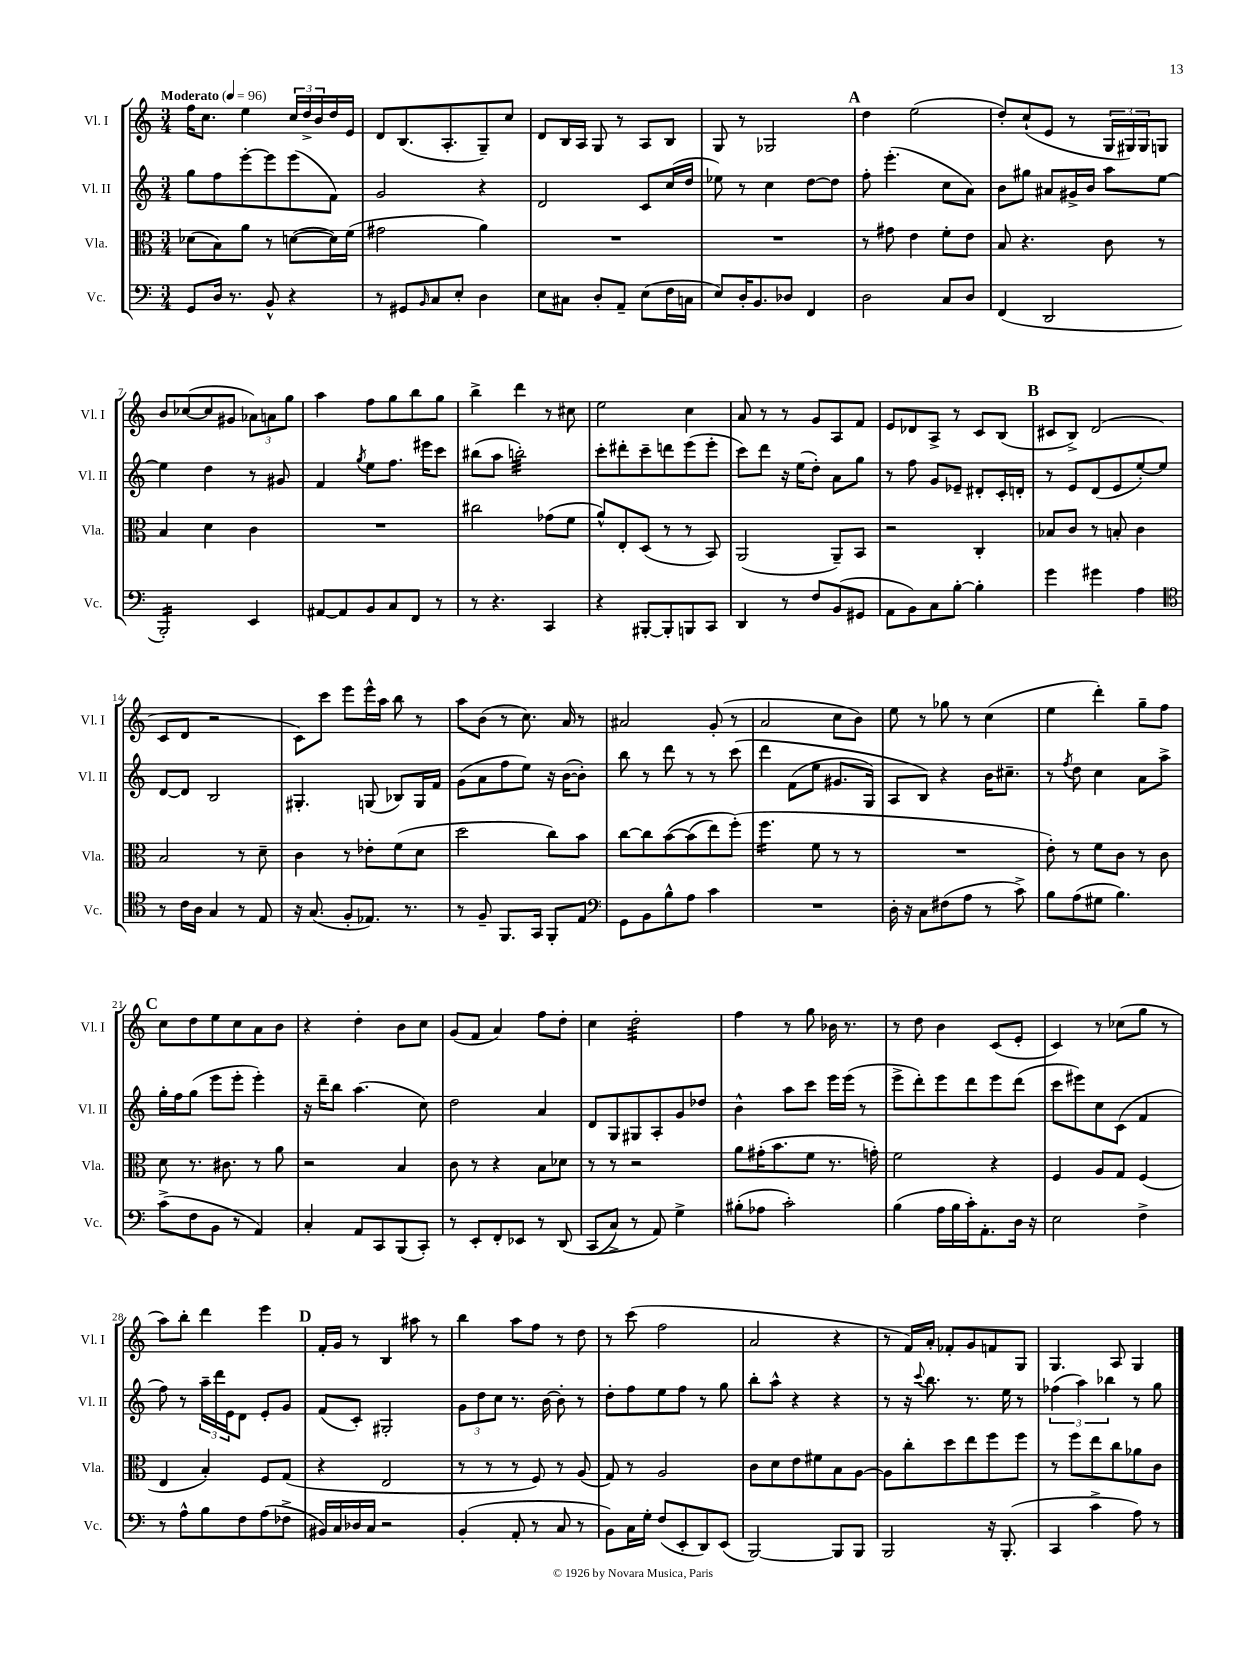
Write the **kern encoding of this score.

**kern	**kern	**kern	**kern
*staff4	*staff3	*staff2	*staff1
*clefF4	*clefC3	*clefG2	*clefG2
*k[]	*k[]	*k[]	*k[]
*M3/4	*M3/4	*M3/4	*M3/4
*MM96	*MM96	*MM96	*MM96
8GG/L	(8d-\L	8gg\L	16ff\LK
.	.	.	8.cc\J
16D/Jk	8B\)	8ff\	.
8.r	.	.	.
.	8a\J	[8eee'\	4ee\
8BB^^/	8r	8eee\]	.
4r	([8d\L	(8eee\	24cc/LL
.	.	.	24dd^/
.	.	.	24b/
.	16d\]L)	8f\J)	16dd/
.	(16f\JJ	.	16e/JJ
=	=	=	=
8r	2g#\	2g/	8d/L
8GG#/L	.	.	(8.B/
16qqBB/	.	.	.
8C/	.	.	.
.	.	.	8.A'/
8E'/J	.	.	.
4D\	4a\)	4r	8G~/)
.	.	.	8cc/J
=	=	=	=
8E\L	2.r	2d/	8d/L
8C#\J	.	.	16B/L
.	.	.	16A/JJ
8D'/L	.	.	8G/
8AA~/J	.	.	8r
(8E\L	.	8c/L	8A/L
16F\L	.	(16cc/L	8B/J
16C\JJ	.	16dd/JJ	.
=	=	=	=
8E/L)	2.r	8ee-\)	8G/
16D'/K	.	8r	8r
8.BB/	.	.	.
.	.	4cc\	2G-/
8D-/J	.	.	.
4FF/	.	[8dd\L	.
.	.	8dd\]J	.
=	=	=	=
2D\	8r	8ff'\	4dd\
.	8g#\	(4.eee'\	.
.	4e\	.	(2ee\
8C/L	8f'\L	8cc\L	.
8D/J	8e\J	8a\J)	.
=	=	=	=
(4FF/	8B/	8b\L	8dd'/L)
.	4.r	8gg#\J	(8cc`/
2DD/	.	8a#/L	8e/J
.	.	16g#^/L	8r
.	.	16b/JJ	.
.	8c\	8aa\L	24G/LL
.	.	.	24G#/)
.	.	.	24G#/J
.	8r	[8ee\J	8G/J
=	=	=	=
2BBB'/)	4B/	4ee\]	8b/L
.	.	.	([8cc-/
.	4d\	4dd\	8cc-/]
.	.	.	8g#/J
4EE/	4c\	8r	12a-\L)
.	.	.	12a\
.	.	8g#/	.
.	.	.	12gg\J
=	=	=	=
[8AA#/L	2.r	4f/	4aa\
8AA#/]	.	.	.
.	.	8qgg/	.
8BB/	.	8ee\L	8ff\L
8C/	.	8.ff\J	8gg\
8FF/J	.	.	8bb\
.	.	16eee#\LK	.
8r	.	8ccc\J	8gg\J
=	=	=	=
8r	2cc#\	(8bb#\L	4bb^\
4.r	.	8aa\J	.
.	.	2bb'\)	4ddd\
4CC/	(8g-\L	.	8r
.	8f\J	.	8cc#\
=	=	=	=
4r	8a^^/L)	8ccc'\L	2ee\
.	8E'/	8ddd#'\	.
[8BBB#'/L	(8D/J	8ccc~\	.
8BBB#'/]	8r	8ddd\	.
8BBB/	8r	(8eee\	4cc\
8CC/J	8BB/)	8eee'\J	.
=	=	=	=
4DD/	(2AA/	8ccc\L)	8a/
.	.	8ddd\J	8r
8r	.	16r	8r
.	.	(16ee\LK	.
8F/L	.	8dd'\J)	8g/L
(8BB/	8AA~/L)	8a\L	8A/
8GG#/J	8BB/J	8gg\J	8f/J
=	=	=	=
8AA\L	2r	8r	8e/L
8BB\)	.	8ff\	8d-/
8C\	.	8g/L	8A^/J
[8B'\J	.	8e-~/J	8r
4B'\]	4C'/	8d#'/L	8c/L
.	.	16c'/L	(8B/J
.	.	16d'/JJ	.
=	=	=	=
4g\	8B-/L	8r	8c#/L
.	8c/J	8e/L	8B^/J)
4g#\	8r	(8d/	(2d/
.	8B'/	8e/	.
4A\	4c\	[8ee'/)	.
.	.	8ee/]J	.
=	=	=	=
*clefC4	*	*	*
8r	2B/	[8d/L	8c/L
16c\LL	.	8d/]J	8d/J
16A\JJ	.	.	.
4G/	.	2B/	2r
8r	8r	.	.
8E/	8d~\	.	.
=	=	=	=
16r	4c\	4.G#'/	8c\L)
(8.G/	.	.	.
.	.	.	8ccc\J
8F'/L	8r	.	8eee\L
8.E-/J)	8e-'\L	(8G/	16eee^^\L
.	.	.	16aa\JJ
.	(8f\	8B-/L)	8bb\
8.r	.	.	.
.	8d\J	16G/L	8r
.	.	16f/JJ	.
=	=	=	=
8r	2dd\	(8g\L	8aa\L
8F~/	.	8a\	(8b\J
8.FF/L	.	8ff\	8r
.	.	8ee\J)	8.cc\)
16GG/Jk	.	.	.
8FF'/L	8cc\L)	16r	.
.	.	([16b\LK	16a/
8E/J	8b\J	8b'\]J)	8r
=	=	=	=
*clefF4	*	*	*
8GG\L	[8cc\L	8bb\	2a#/
8BB\	8cc\]	8r	.
8B^^\	&([8b\	8ddd\	.
8A\J	(8b\]	8r	.
4c\	8ee\)	8r	(8g'/
.	(8ff'\J&)	&(8ccc\	8r
=	=	=	=
2.r	4.ff\	4ddd\	2a/
.	.	(8f\L	.
.	8f\	8ee\J	.
.	8r	8.g#/L	8cc\L
.	8r	.	8b\J)
.	.	16G/Jk)	.
=	=	=	=
16D'\	2.r	8A/L	8ee\
16r	.	.	.
8C\L	.	8B/J&)	8r
(8F#\	.	4r	8gg-\
8A\J	.	.	8r
8r	.	16b\LK	(4cc\
.	.	8.cc#~\J	.
8c^\)	.	.	.
=	=	=	=
8B\L	8e'\)	8r	4ee\
.	.	8qff/	.
(8A\	8r	8dd\	.
8G#\J	8f\L	4cc\	4ddd'\)
4.B\)	8c\J	.	.
.	8r	8a\L	8gg~\L
.	8c\	8aa^\J	8ff\J
=	=	=	=
(8c^\L	8d\	16gg'\LL	8cc\L
.	.	16ff\J	.
8F\	8.r	(8gg\J	8dd\
8BB\J	.	8eee\L	8ee\
.	8.c#\	.	.
8r	.	8eee'\J	8cc\
4AA/)	8r	4eee'\)	8a\
.	8a\	.	8b\J
=	=	=	=
4C'/	2r	16r	4r
.	.	16ddd~\LK	.
.	.	8bb\J	.
8AA/L	.	(4.aa\	4dd'\
8CC/	.	.	.
(8BBB/	4B/	.	8b\L
8CC'/J)	.	8cc\)	8cc\J
=	=	=	=
8r	8c\	2dd\	(8g/L
8EE'/L	8r	.	8f/J
8FF'/	4r	.	4a/)
8EE-/J	.	.	.
8r	8B\L	4a/	8ff\L
&(8DD/	8d-\J	.	8dd'\J
=	=	=	=
(8CC/L	8r	8d/L	4cc\
8C^/J)	8r	8G/	.
8r	2r	8G#/	2dd'\
8AA/&)	.	8A'/	.
4G^\	.	8g/	.
.	.	8dd-/J	.
=	=	=	=
(8B#'\L	8a\L	4b^^\	4ff\
8A-\J	(16g#'\K	.	.
.	8.b\	.	.
2c'\)	.	8aa\L	8r
.	8f\J	8ccc\J	8gg\
.	8.r	16eee\LL	16b-\
.	.	(16eee\JJ	8.r
.	.	8r	.
.	16g'\)	.	.
=	=	=	=
(4B\	2f\	8eee^\L	8r
.	.	8ddd'\)	8dd\
16A\LL	.	8eee\	4b\
16B\	.	.	.
16c'\J)	.	8ddd\	.
8.AA'\	.	.	.
.	4r	8eee\	(8c/L
16D\Jk	.	(8ddd\J	8e'/J
16r	.	.	.
=	=	=	=
2E\	4F/	8ccc\L	4c/)
.	.	8eee#\)	.
.	8A/L	8cc\	8r
.	8G/J	(8c\J	(8cc-\L
4F^\	(4F/	4f/	8gg\J
.	.	.	8r
=	=	=	=
8r	4E/	8ff\)	8aa\L)
8A^^\L	.	8r	8bb'\J
8B\	4B'/)	24aa~\LL	4ddd\
.	.	24ddd\	.
.	.	24e\J	.
8F\	.	8d\J	.
(8A\	8F/L	8e'/L	4eee\
8F-^\J	(8G/J	8g/J	.
=	=	=	=
16BB#/LL)	4r	(8f/L	16f'/LL
16C/	.	.	16g/JJ
16D-/	.	8c'/J)	8r
16C/JJ	.	.	.
2r	2E/	2G#'/	4B/
.	.	.	8aa#\
.	.	.	8r
=	=	=	=
(4BB'/	8r	12g\L	4bb\
.	.	12dd\	.
.	8r	.	.
.	.	12cc\J	.
8AA'/	8r	8.r	8aa\L
8r	8F/)	.	8ff\J
.	.	[16b\	.
8C/	8r	8b'\]	8r
8r	(8A/	8r	8dd\
=	=	=	=
8BB\L)	8G/)	8dd'\L	8r
16C\L	8r	8ff\	(8ccc\
16G'\JJ	.	.	.
(8F/L	2A/	8ee\	2ff\
8EE'/	.	8ff\J	.
8DD/)	.	8r	.
(8EE/J	.	8gg\	.
=	=	=	=
[2BBB/)	8c\L	8bb'\L	2a/
.	8d\	8aa^^\J	.
.	8e\	4r	.
.	8f#\	.	.
8BBB/]L	8B\	4r	4r
8BBB/J	[8A\J	.	.
=	=	=	=
2BBB/	8A\]L	8r	8r
.	8cc'\	16r	16f/LL)
.	.	8qqccc/	.
.	.	8.bb\	16a'/JJ
.	8dd\	.	8f-'/L
.	8ee\	8.r	8g/
16r	8ff\	.	8f/
(8.BBB'/	.	16ee\	.
.	8ff\J	8r	8G/J
=	=	=	=
4CC/	8r	(6ff-\	4.G/
.	8ff\L	.	.
.	.	6aa\)	.
4c^\	8ee\	.	.
.	.	6bb-\	.
.	8cc\	.	8A/
8A\)	8a-\	8r	4G/
8r	8c\J	8gg\	.
==	==	==	==
*-	*-	*-	*-
